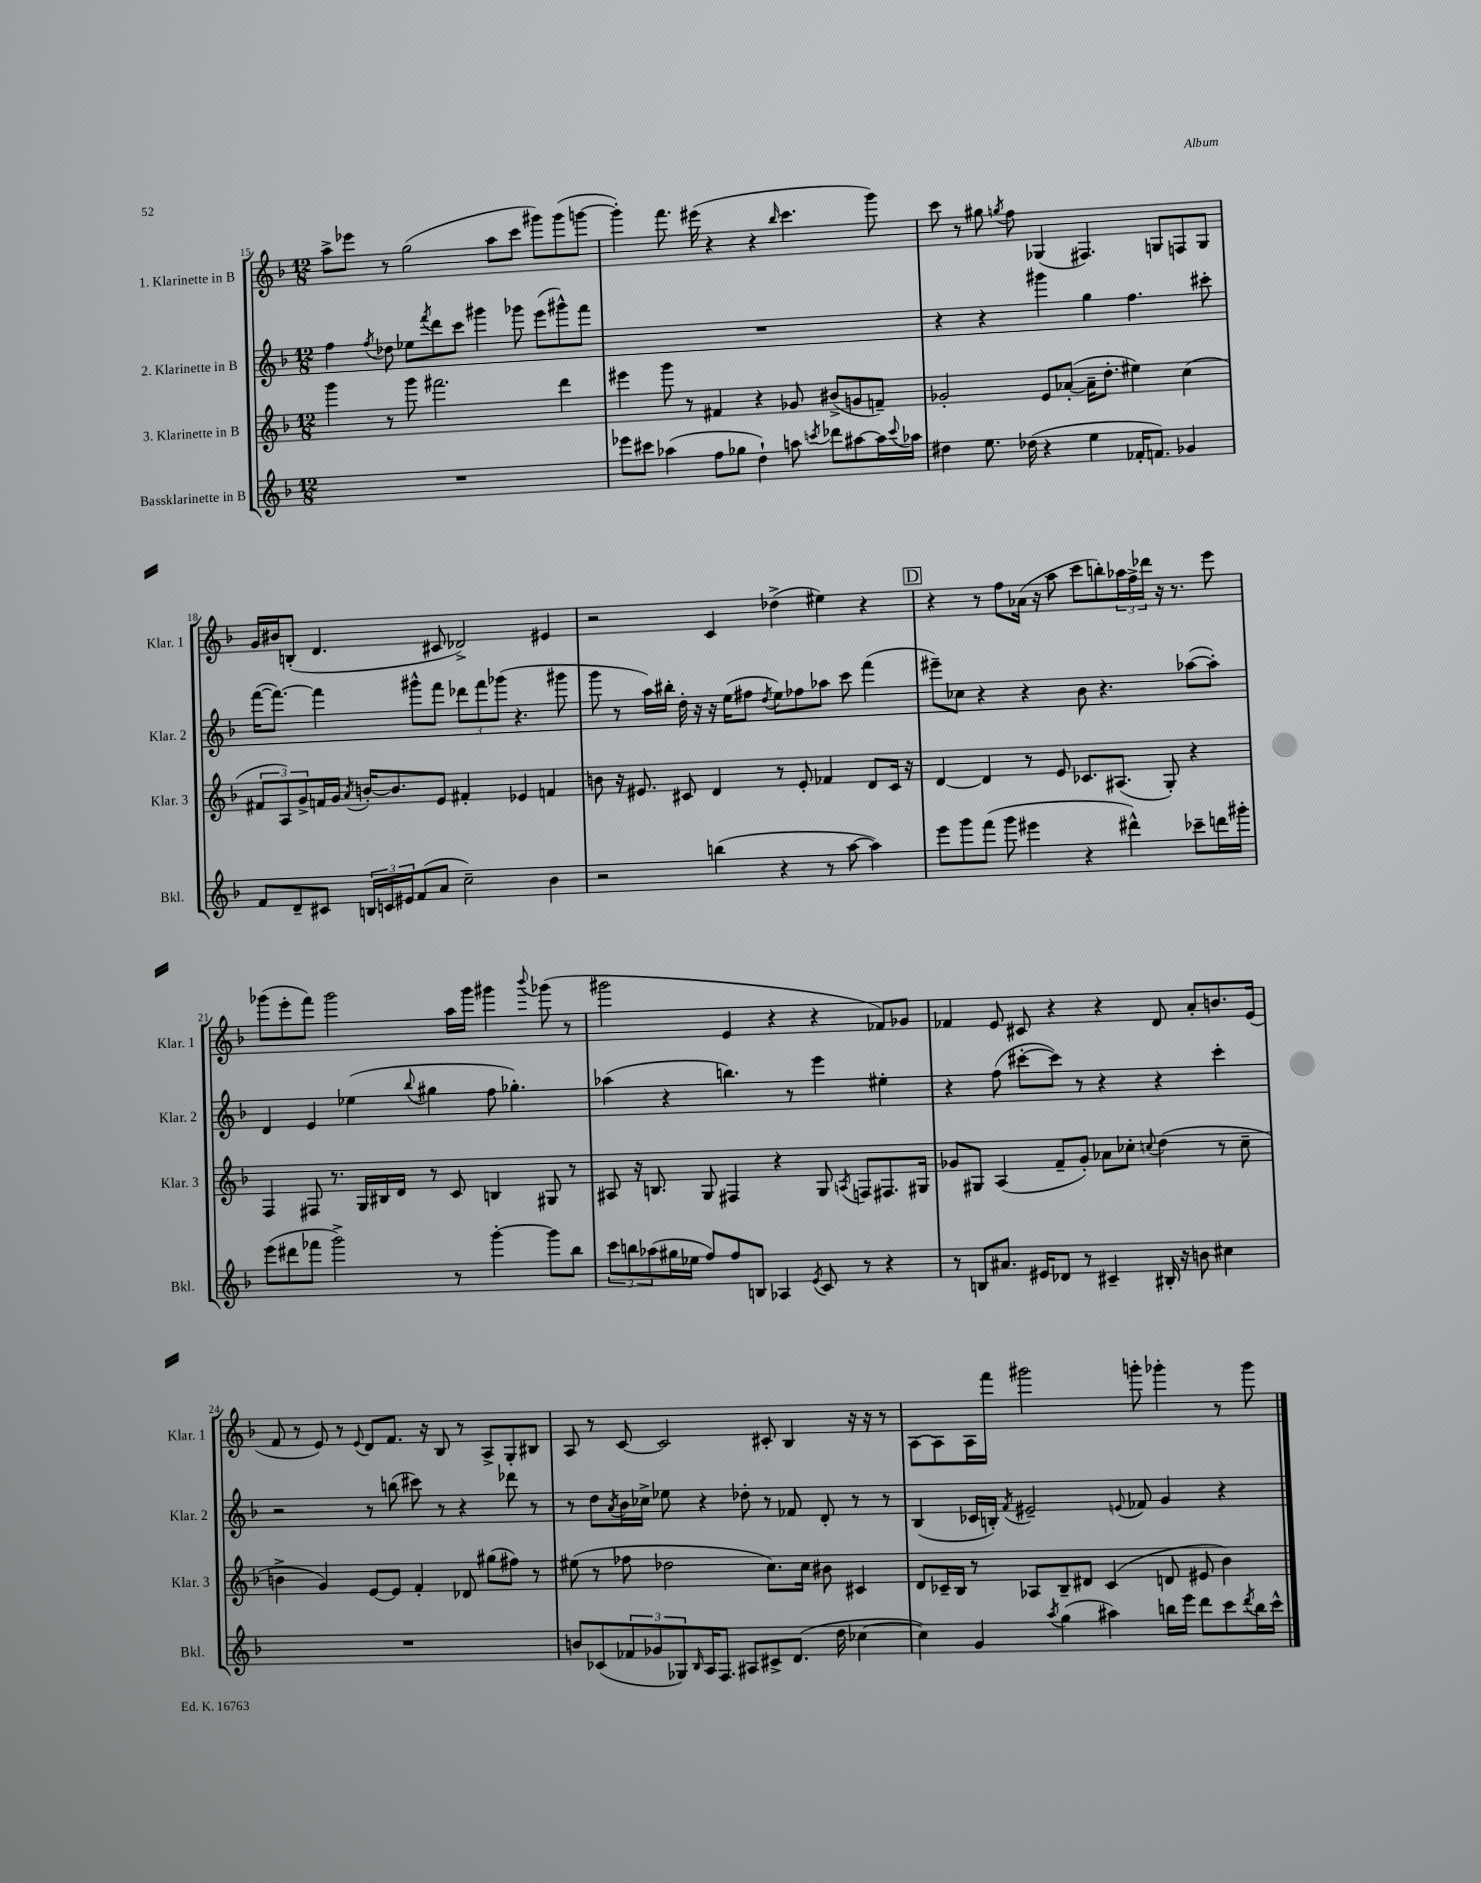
<<
\new StaffGroup <<
\new Staff = "s0" \with { instrumentName = "1. Klarinette in B" shortInstrumentName = "Klar. 1" } {
    \clef treble \key f \major \numericTimeSignature \time 12/8
    a''8-> ees'''8 r8 g''2( a''8 c'''8 gis'''8) gis'''8( g'''8~ |
    g'''4-.) f'''8. eis'''16( r4 r4 \grace { bes''16 } c'''4. g'''8) |
    c'''8 r8 gis''8 \acciaccatura { g''8 } f''8 ges4( fis4.) g8 f8 g8 |
    g'16 bis'16 b8-.( d'4. cis'8 des'2->) eis'4 |
    r2 c'4 des''4->( eis''4) r4 |
    \mark \markup { \box "D" } r4 r8 f''8 aes'16( r16 a''8 c'''8 b''8-.) \tuplet 3/2 { aes''16 f''16-> des'''16 } r16 r8. e'''8 |
    ges'''8( e'''8-. f'''8) ges'''2 a''16 ges'''16 gis'''4 \appoggiatura { bes'''8 } ges'''8( r8 |
    gis'''2 e'4 r4 r4 fes'8) ges'8 |
    fes'4 e'8 cis'8 r4 r4 d'8 a'8-. b'8. e'16( |
    f'8 r8 e'8) r8 \appoggiatura { e'8 } d'8 f'8. r16 bes8 r8 a8-> g8-. bis8 |
    a8 r8 c'8~ c'2 cis'8-. bes4 r16 r16 r8 |
    a8~ a8 a16 f'''16 gis'''2 g'''8-. ges'''4-. r8 ges'''8 \bar "|." |
}
\new Staff = "s1" \with { instrumentName = "2. Klarinette in B" shortInstrumentName = "Klar. 2" } {
    \clef treble \key f \major \numericTimeSignature \time 12/8
    f''4 \acciaccatura { f''8 } des''8 ees''8 \acciaccatura { f'''8 } d'''8 c'''8 gis'''4 ges'''8 e'''8( gis'''8-^) f'''8 |
    R1. |
    r4 r4 gis'''4 g''4 f''4. cis'''8-. |
    f'''16~( f'''8.~) f'''4 gis'''8-^ f'''8 \tuplet 3/2 { des'''8 f'''8 ges'''8( } r4. gis'''8 |
    g'''8 r8 a''16) bis''16-. d''16-. r16 r16 e''16( fis''8 \acciaccatura { d''8 } e''8) fes''8 aes''8 c'''8 f'''4( |
    \mark \markup { \box "D" } eis'''8--) ces''8 r4 r4 bes'8 r4. aes''8~( aes''8-.) |
    d'4 e'4 ees''4( \appoggiatura { bes''8 } gis''4 f''8 ges''4.-.) |
    aes''4( r4 b''4.) r8 e'''4 eis''4-. |
    r4 f''8( cis'''8~-. cis'''8) r8 r4 r4 cis'''4-. |
    r2 r8 b''8( cis'''8) r8 r4 des'''8 r8 |
    r8 d''8 \acciaccatura { a'8 } bes'16 ces''16-> ees''8 r4 des''8-. r8 fes'8 d'8-. r8 r8 |
    bes4( ces'16 b16-.) \acciaccatura { f'8 } eis'2-- \appoggiatura { e'8 } fes'8 g'4 r4 \bar "|." |
}
\new Staff = "s2" \with { instrumentName = "3. Klarinette in B" shortInstrumentName = "Klar. 3" } {
    \clef treble \key f \major \numericTimeSignature \time 12/8
    g'''4 r8 g'''8 fis'''2. d'''4 |
    eis'''4 g'''8 r8 fis'4 r4 ges'8 bis'8->( g'8 f'8--) |
    ges'2-. e'8 aes'8~-.( aes'16-- d''8.-. eis''4) c''4( |
    \tuplet 3/2 { fis'8 a8) g'8-> } f'16 g'16 \acciaccatura { a'8 } b'16~-. b'8. e'8 fis'4-. ees'4 f'4 |
    b'8 r16 eis'8. cis'8 d'4 r8 eis'8-. fes'4 d'8 cis'16 r16 |
    \mark \markup { \box "D" } d'4~ d'4 r8 e'8 ces'8. ais8.( g8-.) r4 |
    f4 fis8 r8. g16 bis16 d'16 r8 c'8 b4 gis8 r8 |
    ais8 r16 b8. g8 fis4 r4 g8 \acciaccatura { a8 } f8 fis8. gis16 |
    ges'8 gis8 a4( f'8-- ges'8-.) aes'8 ces''8-. \appoggiatura { c''8 } d''4( r8 c''8-- |
    b'4-> g'4) e'8~ e'8 f'4-. des'8 gis''8( fis''8) r8 |
    eis''8( r8 fes''8 des''2 c''8.) c''16 bis'8 cis'4 |
    d'8 ces'16-- bes16 r8 aes8 bes8-- dis'8 ces'4( d'8 eis'8 bes'4) \bar "|." |
}
\new Staff = "s3" \with { instrumentName = "Bassklarinette in B" shortInstrumentName = "Bkl." } {
    \clef treble \key f \major \numericTimeSignature \time 12/8
    R1. |
    ees'''8 cis'''8 aes''4( f''8 ges''8 d''4-!) a''8 \acciaccatura { c'''8 } des'''8 ais''8~ ais''16 \appoggiatura { c'''8 } aes''16 |
    dis''4 e''8. des''16( r4 e''4 fes'16-. f'8.) ges'4 |
    f'8 d'8-- cis'8 \tuplet 3/2 { b16 c'16 eis'16 } f'8( a'8 c''2--) bes'4 |
    r2 b''4( r4 r8 a''8~ a''4) |
    \mark \markup { \box "D" } e'''8 g'''8 f'''8( g'''8 eis'''4 r4 dis'''4-^) ces'''8-- d'''16 gis'''16-. |
    e'''8( dis'''8 fes'''8 g'''2->) r8 g'''4~-. g'''8 bes''8 |
    \tuplet 3/2 { c'''8 b''8 aes''8( } gis''16 ees''16 f''8) f''8 b8 aes4 \acciaccatura { e'8 } c'8 r8 r4 |
    r8 b8 ais'8. eis'16 des'8 r8 cis'4-- bis16-. r16 b'8 cis''4 |
    R1. |
    b'8 ces'8( \tuplet 3/2 { fes'8 ges'8 ges8) } \grace { bes16 } a16 f8. ais8 cis'8-> d'8.( d''16 ces''4~ |
    ces''4) g'4 \acciaccatura { a''8 } g''4( ais''4) b''16 e'''16 d'''8 c'''8 \acciaccatura { d'''8 } b''16 c'''16-^ \bar "|." |
}
>>
>>
\layout { \context { \Score currentBarNumber = #15 } }
